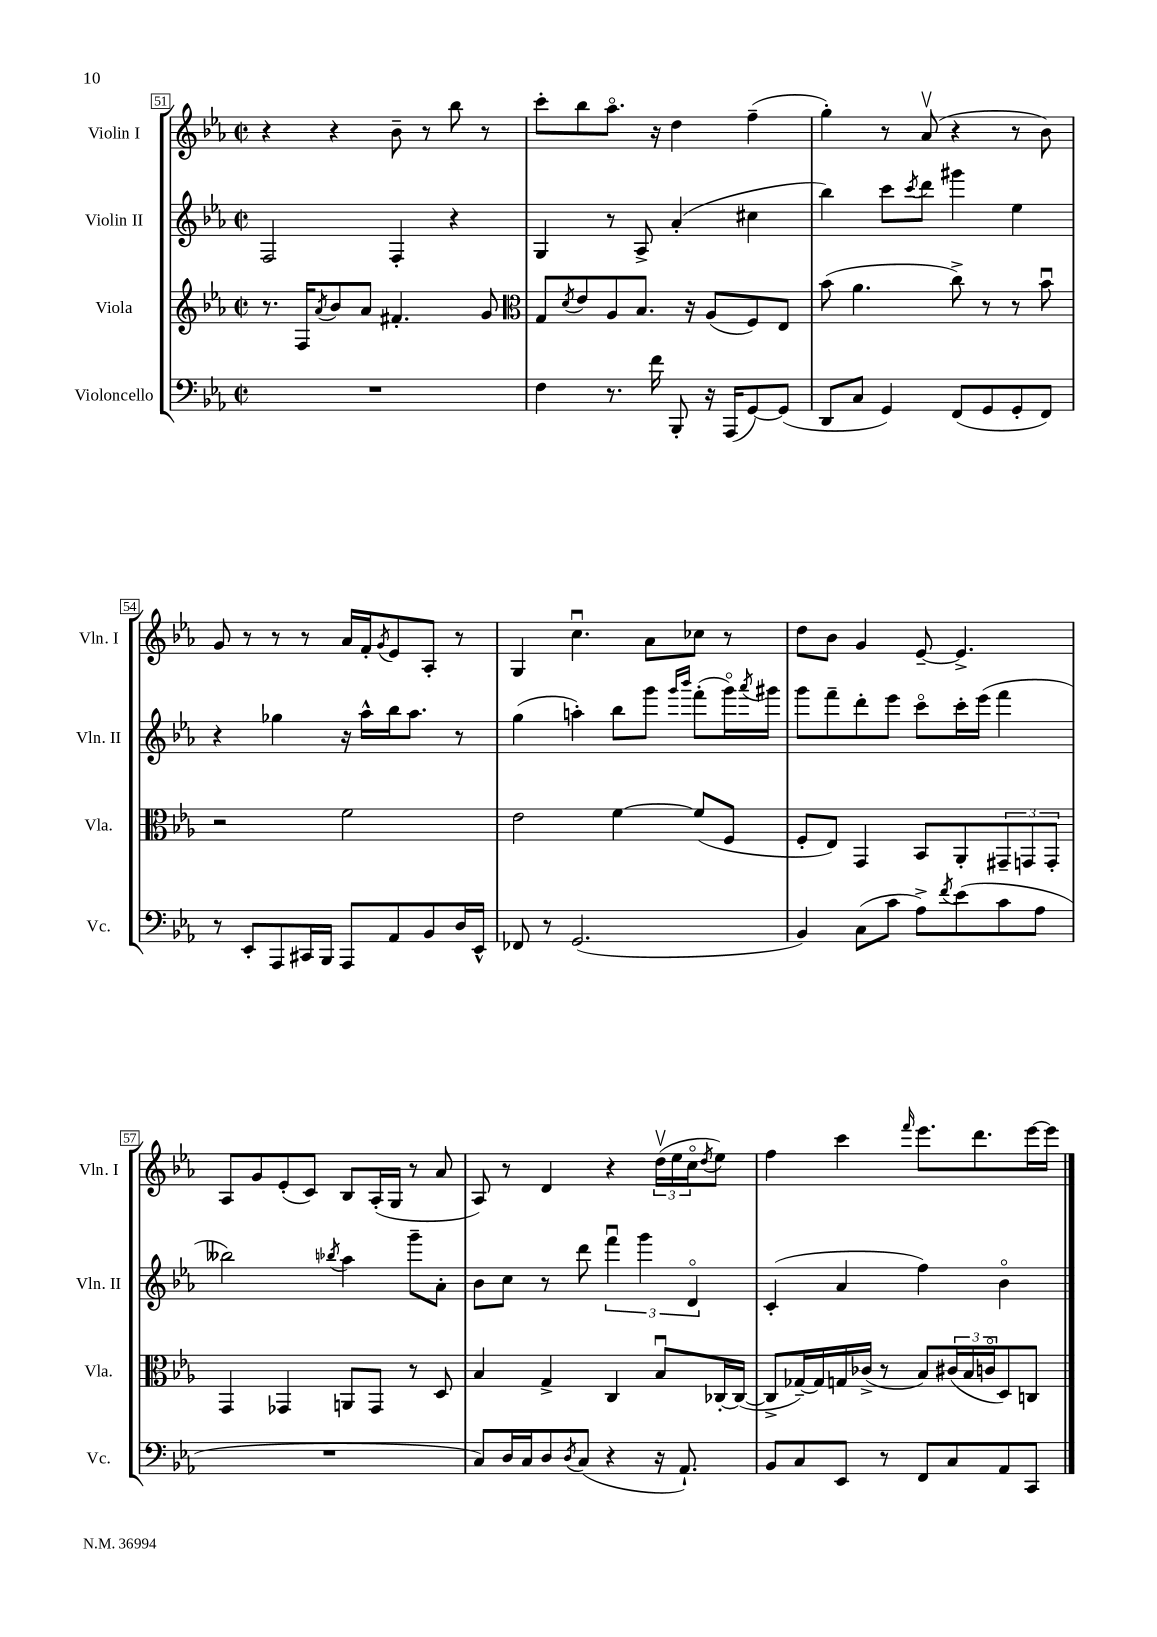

**kern	**kern	**kern	**kern
*part4	*part3	*part2	*part1
*staff4	*staff3	*staff2	*staff1
*I"Violoncello	*I"Viola	*I"Violin II	*I"Violin I
*I'Vc.	*I'Vla.	*I'Vln. II	*I'Vln. I
*clefF4	*clefG2	*clefG2	*clefG2
*k[b-e-a-]	*k[b-e-a-]	*k[b-e-a-]	*k[b-e-a-]
*M2/2	*M2/2	*M2/2	*M2/2
*met(c|)	*met(c|)	*met(c|)	*met(c|)
=51	=51	=51	=51
1r	8.r	2F/	4r
.	16F/KL	.	.
.	8qa-/	.	.
.	8b-/	.	4r
.	8a-/J	.	.
.	4.f#X'/	4F'/	8b-~\
.	.	.	8r
.	.	4r	8bb-\
.	8g/	.	8r
=52	=52	=52	=52
*	*clefC3	*	*
4F\	8G/L	4G/	8ccc'\L
.	8qd/	.	.
.	8e-/	.	8bb-\
8.r	8A-/	8r	8.aa-\J
.	8.B-/J	8A-^/	.
16f\	.	.	16r
8BBB-'/	.	(4a-'/	4dd\
.	16r	.	.
16r	(8A-/L	.	.
(16AAA-/KL	.	.	.
[8GG/)	8F/)	4cc#X\	(4ff~\
(8GG/J]	8E-/J	.	.
=53	=53	=53	=53
8DD/L	(8b-\	4bb-\)	4gg'\)
8C/J	4.a-\	.	.
4GG/)	.	8ccc\L	8r
.	.	8qccc/	.
.	.	8ddd\J	(8a-v/
(8FF/L	8cc^\)	4ggg#X\	4r
8GG/	8r	.	.
8GG'/	8r	4ee-\	8r
8FF/J)	8b-u\	.	8b-\)
!!LO:LB:g=z
=54	=54	=54	=54
8r	2r	4r	8g/
8EE-'/L	.	.	8r
8AAA-/	.	4gg-X\	8r
16CC#X/L	.	.	8r
16BBB-/JJ	.	.	.
8AAA-/L	2f\	16r	16a-/LL
.	.	16aa-^^\LL	16f'/J
.	.	.	8qg/
8AA-/	.	16bb-\J	8e-/
.	.	8.aa-\J	.
8BB-/	.	.	8A-'/J
16D/L	.	8r	8r
16EE-^^/JJ	.	.	.
=55	=55	=55	=55
8FF-X/	2e-\	(4gg\	4G/
8r	.	.	.
(2.GG/	.	4aan'\)	4.ccu\
.	[4f\	8bb-\L	.
.	.	8ggg\J	8a-\L
.	.	16qqggg/LL	.
.	.	16qqbbb-/JJ	.
.	(8f/L]	(8fff'\L	8cc-X\J
.	8F/J	16ggg\L)	8r
.	.	8qaaa-/	.
.	.	16ggg#X\JJ	.
=56	=56	=56	=56
4BB-/)	8F'/L	8ggg\L	8dd\L
.	8E-/J)	8fff~\	8b-\J
(8C\L	4GG/	8ddd'\	4g/
8c\J	.	8eee-\J	.
8A-^\L)	8BB-/L	8ccc\L	[8e-~/
8qf/	.	.	.
(8e-\	8AA-'/	16ccc'\L	4.e-^/]
.	.	(16eee-\JJ	.
8c\	12GG#X~/	4fff\	.
.	12GGn/	.	.
8A-\J	.	.	.
.	12GG'/J	.	.
!!LO:LB:g=z
=57	=57	=57	=57
1r	4GG/	2bb--X\)	8A-/L
.	.	.	8g/
.	4GG-X/	.	(8e-'/
.	.	.	8c/J)
.	.	8qbb-X/	.
.	8AAn/L	4aa-\	8B-/L
.	8GG-/J	.	(16A-'/L
.	.	.	16G/JJ
.	8r	8ggg~\L	8r
.	8D/	8a-'\J	8a-/
=58	=58	=58	=58
8C/L)	4B-/	8b-\L	8A-/)
16D/L	.	8cc\J	8r
16C/J	.	.	.
8D/	4G^/	8r	4d/
8qD/	.	.	.
(8C/J	.	8ddd\	.
4r	4C/	6fffu\	4r
.	.	6ggg\	.
16r	8B-u/L	.	(24ddv\LL
.	.	.	24ee-\
8.AA-`/)	.	.	.
.	.	6d/	24cc\J
.	.	.	8qdd/
.	[16C-X'/L	.	8ee-\J)
.	(16C-/JJ_	.	.
=59	=59	=59	=59
8BB-/L	8C-^/L]	(4c'/	4ff\
8C/	[16G-X~/L)	.	.
.	16G-/]	.	.
8EE-/J	16Gn/	4a-/	4ccc\
.	(16c-X^/JJ	.	.
8r	8r	.	.
.	.	.	16qqfff/
8FF/L	8B-/L)	4ff\)	8.eee-\L
8C/	(24c#X/L	.	.
.	24B-/	.	.
.	.	.	8.ddd\
.	24cn/J	.	.
8AA-/	8D/)	4b-\	.
8CC/J	8Cn/J	.	[16eee-\L
.	.	.	16eee-\JJ]
==	==	==	==
*-	*-	*-	*-
